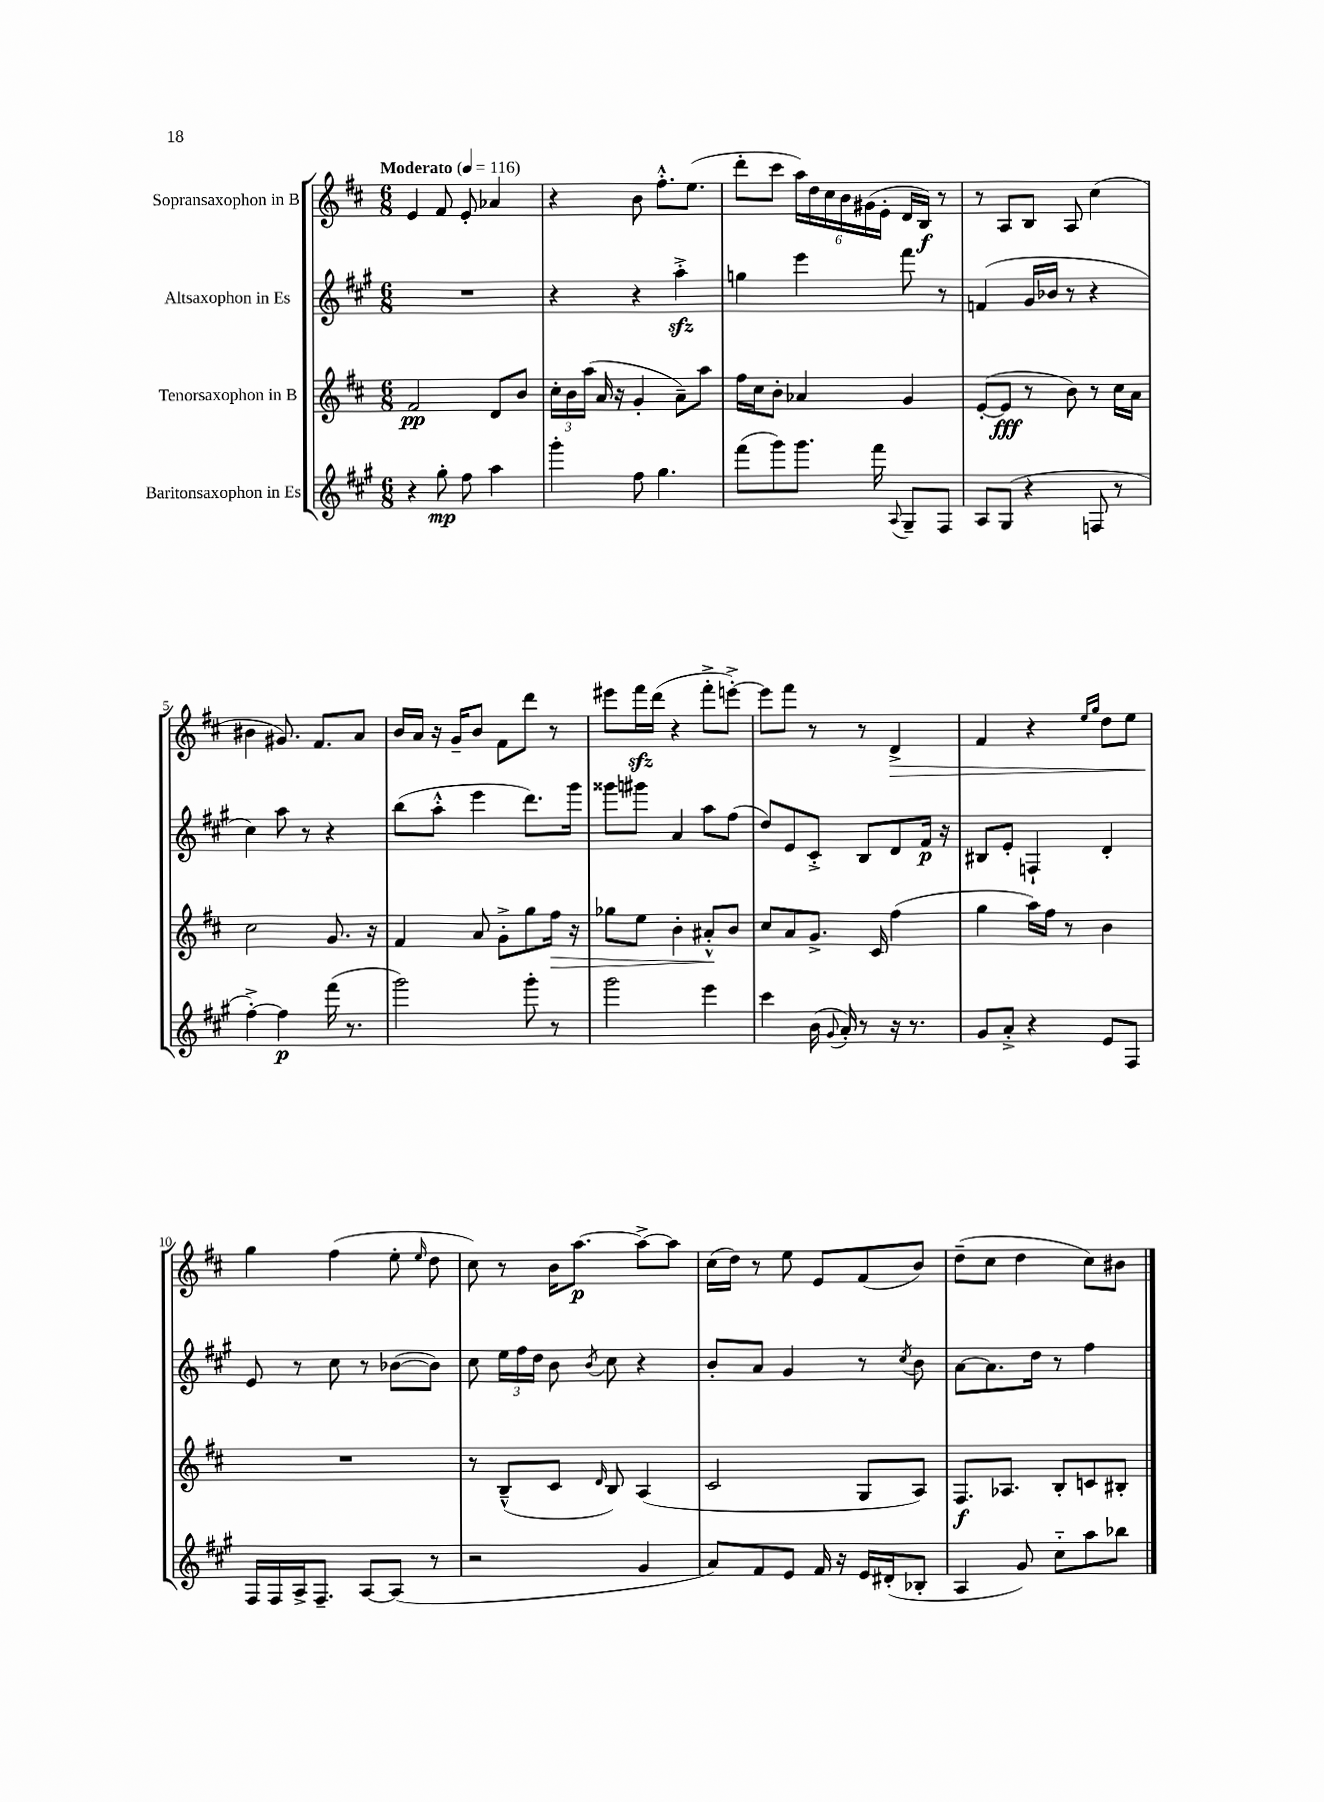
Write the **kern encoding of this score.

**kern	**kern	**kern	**kern
*staff4	*staff3	*staff2	*staff1
*clefG2	*clefG2	*clefG2	*clefG2
*k[f#c#g#]	*k[f#c#]	*k[f#c#g#]	*k[f#c#]
*M6/8	*M6/8	*M6/8	*M6/8
*MM116	*MM116	*MM116	*MM116
4r	2f#	2.r	4e
8gg#'	.	.	8f#
8ff#	.	.	8e'
4aa	8d	.	4a-
.	8b	.	.
=	=	=	=
4ggg#'	24cc#'	4r	4r
.	24b	.	.
.	(24aa	.	.
.	16a	.	.
.	16r	.	.
8ff#	4g'	4r	8b
4.gg#	.	.	8.ff#'^^
.	8a~)	4aa'^	.
.	.	.	(8.ee
.	8aa	.	.
=	=	=	=
(8fff#	16ff#	4gg	8ddd'
.	16cc#	.	.
8ggg#)	8b'	.	8ccc#
8.ggg#	4a-	4eee	24aa)
.	.	.	24dd
.	.	.	24cc#
.	.	.	24b
.	.	.	(24g#
16fff#	.	.	.
.	.	.	24e'
8qqA	.	.	.
8G#~	4g	8fff#	16d
.	.	.	16B)
8F#	.	8r	8r
=	=	=	=
8A	([8e'	(4f	8r
(8G#	8e]	.	8A
4r	8r	16g#	8B
.	.	16b-	.
.	8b)	8r	8A
8F	8r	4r	(4cc#
8r	16cc#	.	.
.	16a	.	.
=	=	=	=
[4ff#'^)	2cc#	4cc#)	4b#
4ff#]	.	8aa	8.g#)
.	.	8r	.
.	.	.	8.f#
(16fff#	8.g	4r	.
8.r	.	.	.
.	.	.	8a
.	16r	.	.
=	=	=	=
2ggg#)	4f#	(8bb	16b
.	.	.	16a
.	.	8aa'^^	16r
.	.	.	16g~
.	8a	4eee	8b
.	8g'^	.	8f#
8ggg#'	8gg	8.ddd)	8ddd
8r	16ff#	.	8r
.	16r	16ggg#	.
=	=	=	=
2ggg#	8gg-	8ggg##	8eee#
.	8ee	8ggg#	16fff#
.	.	.	(16ddd
.	4b'	4a	4r
4eee	8a#'^^	8aa	8fff#'^
.	8b	(8ff#	[8eee'^)
=	=	=	=
4ccc#	8cc#	8dd)	8eee]
.	8a	8e	8fff#
(16b	8.g^	8c#'^	8r
8qqg#	.	.	.
16a')	.	.	.
8r	.	8B	8r
.	16c#	.	.
16r	(4ff#	8d	4d^
8.r	.	.	.
.	.	16f#	.
.	.	16r	.
=	=	=	=
8g#	4gg	8B#	4f#
8a'^	.	8e'	.
4r	16aa)	4F`	4r
.	16ff#	.	.
.	8r	.	.
.	.	.	16qqee
.	.	.	16qqgg
8e	4b	4d'	8dd
8F#	.	.	8ee
=	=	=	=
16F#	2.r	8e	4gg
16F#	.	.	.
16A^	.	8r	.
8.F#~	.	.	.
.	.	8cc#	(4ff#
[8A	.	8r	.
(8A]	.	([8b-	8ee'
.	.	.	16qqee
8r	.	8b-])	8dd
=	=	=	=
2r	8r	8cc#	8cc#)
.	(8B~^^	24ee	8r
.	.	24ff#	.
.	.	24dd	.
.	8c#	8b	16b
.	.	.	[8.aa
.	16qqd	8qb	.
.	8B)	8cc#	.
4g#	(4A	4r	8aa^_
.	.	.	8aa]
=	=	=	=
8a)	2c#	8b'	(16cc#
.	.	.	16dd)
8f#	.	8a	8r
8e	.	4g#	8ee
16f#	.	.	8e
16r	.	.	.
16e	8G	8r	(8f#
(16d#'	.	.	.
.	.	8qcc#	.
8B-'	8A)	8b	8b)
=	=	=	=
4A	8.F#	[8a	(8dd~
.	.	8.a]	8cc#
.	8.A-	.	.
8g#)	.	.	4dd
.	.	16dd	.
8cc#'~	8B'	8r	.
8aa	8c	4ff#	8cc#)
8bb-	8B#'	.	8b#
==	==	==	==
*-	*-	*-	*-
